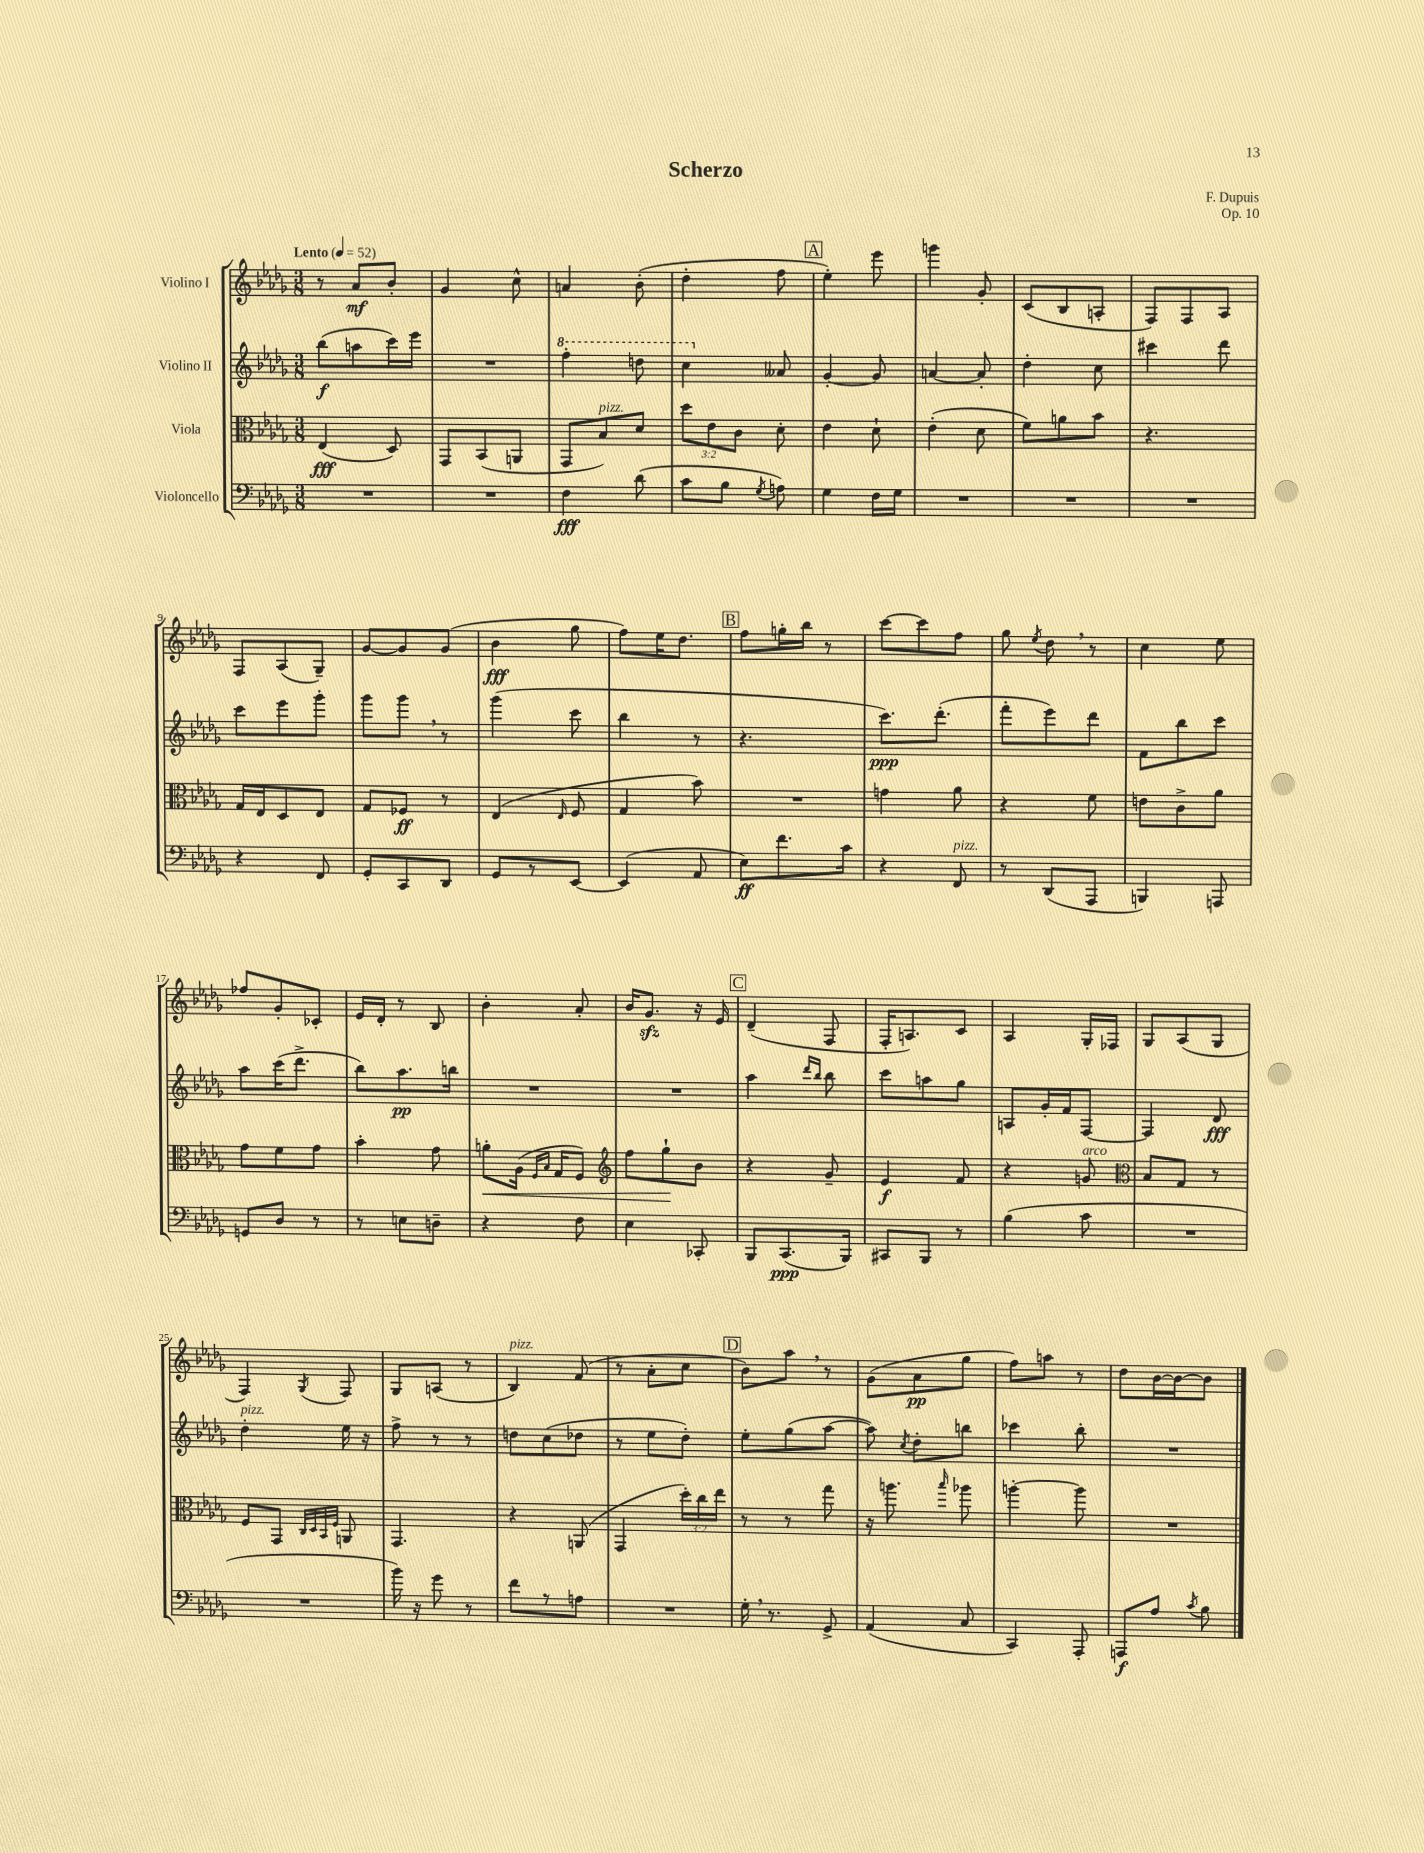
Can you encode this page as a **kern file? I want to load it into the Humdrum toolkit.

**kern	**kern	**kern	**kern
*staff4	*staff3	*staff2	*staff1
*clefF4	*clefC3	*clefG2	*clefG2
*k[b-e-a-d-g-]	*k[b-e-a-d-g-]	*k[b-e-a-d-g-]	*k[b-e-a-d-g-]
*M3/8	*M3/8	*M3/8	*M3/8
*MM52	*MM52	*MM52	*MM52
4.r	(4E-	(8bb-	8r
.	.	8aa	8a-
.	8D-)	16ccc)	8b-'
.	.	16eee-	.
=	=	=	=
4.r	8GG-	4.r	4g-
.	(8BB-	.	.
.	8AA	.	8cc^^
=	=	=	=
4F	8GG-	4fff'	4a
.	8B-)	.	.
(8d-	8d-	8ddd	(8b-'
=	=	=	=
8c	12dd-	4ccc	4dd-'
.	12e-	.	.
8B-	.	.	.
.	12c	.	.
8qG-	.	.	.
8A)	8d-'	8a--	8ff
=	=	=	=
4G-	4e-	[4g-'	4ee-')
16F	8d-`	8g-]	8eee-
16G-	.	.	.
=	=	=	=
4.r	(4e-'	[4a	4ggg
.	8d-	8a']	8g-'
=	=	=	=
4.r	8f)	4dd-'	(8c
.	8a	.	8B-
.	8b-	8cc	8A'
=	=	=	=
4.r	4.r	4ccc#	8F)
.	.	.	8F
.	.	8ddd-	8A-
=	=	=	=
4r	16G-	8ccc	8F
.	16E-	.	.
.	8D-	8eee-	(8A-
8FF	8E-	8ggg-'	8G-~)
=	=	=	=
8GG-'	8G-	8ggg-	[8g-
8CC	8F-	8ggg-	8g-]
8DD-	8r	8r	(8g-
=	=	=	=
8GG-	(4E-	(4ggg-	4b-
8r	.	.	.
.	16qqE-	.	.
[8EE-	8F	8ccc	8gg-
=	=	=	=
(4EE-]	4G-	4bb-	8ff)
.	.	.	16ee-
.	.	.	8.dd-
8AA-	8b-)	8r	.
=	=	=	=
8E-)	4.r	4.r	8ff
8.f	.	.	16gg'
.	.	.	16bb-
.	.	.	8r
16c	.	.	.
=	=	=	=
4r	4g	8.ccc)	[8ccc
.	.	.	8ccc]
.	.	(8.ddd-'	.
8FF	8a-	.	8ff
=	=	=	=
8r	4r	8fff'	8gg-
.	.	.	8qee-
(8DD-	.	8eee-)	8dd-
8AAA-	8f	8ddd-	8r
=	=	=	=
4BBB)	8e	8f	4cc
.	8c^	8bb-	.
8AAA	8a-	8ccc	8ee-
=	=	=	=
8GG	8g-	8aa-	8ff-
8D-	8f	(16ccc	8g-'
.	.	8.ddd-^	.
8r	8g-	.	8c-'
=	=	=	=
8r	4b-'	8bb-)	16e-
.	.	.	16d-'
8E	.	8.aa-	8r
8D~	8g-	.	8B-
.	.	16bb	.
=	=	=	=
4r	8a'	4.r	4b-'
.	(16A-	.	.
.	16qqF	.	.
.	16qqB-	.	.
.	16G-	.	.
8F	8F)	.	8a-'
=	=	=	=
*	*clefG2	*	*
4E-	8ff	4.r	16b-
.	.	.	8.g-
.	8gg-`	.	.
8CC-'	8b-	.	16r
.	.	.	16e-
=	=	=	=
8BBB-	4r	4aa-	(4d-~
(8.CC	.	.	.
.	.	16qqddd-	.
.	.	16qqbb-	.
.	8g-~	8bb-	8F
16BBB-)	.	.	.
=	=	=	=
8CC#	4e-	8ccc	16F'
.	.	.	8.A)
8BBB-	.	8aa	.
8r	8f	8gg-	8c
=	=	=	=
(4B-	4r	8A	4A-
.	.	16g-'	.
.	.	16f	.
8c	8g	[8F	16G-'
.	.	.	16F-
=	=	=	=
*	*clefC3	*	*
4.r	8B-	4F]	8G-
.	8G-	.	(8A-
.	8r	8d-	8G-
=	=	=	=
4.r	8F	4dd-'	4F)
.	8GG-	.	.
.	32qqC	.	.
.	32qqD-	.	.
.	32qqBB-	.	.
.	32qqF	.	8qG-
.	8AA	16ee-	8F
.	.	16r	.
=	=	=	=
16b-)	4.GG-	8ff^	8G-
16r	.	.	.
8g-	.	8r	(8A
8r	.	8r	8r
=	=	=	=
8f	4r	8dd	4B-)
8r	.	(8cc	.
8A	(8AA	8dd-	(8f
=	=	=	=
4.r	4GG-	8r	8r
.	.	8ee-	8a-'
.	24dd-')	8dd-')	8cc
.	24cc	.	.
.	24ee-	.	.
=	=	=	=
16G-'	8r	8ee-'	8b-)
8.r	.	.	.
.	8r	(8gg-	8aa-
8GG-^	8gg-	[8aa-	8r
=	=	=	=
(4AA-	16r	8aa-])	(8g-
.	8.aa	.	.
.	.	8qcc	.
.	.	8dd-'	8a-
.	16qqbb-	.	.
8C	8aa-	8bb	8gg-
=	=	=	=
4CC)	[4aa'	4ccc-	8ff)
.	.	.	8aa
8AAA-'	8aa]	8bb-'	8r
=	=	=	=
8AAA	4.r	4.r	8dd-
8A-	.	.	[16b-
.	.	.	16b-_
8qc	.	.	.
8B-	.	.	8b-]
==	==	==	==
*-	*-	*-	*-
